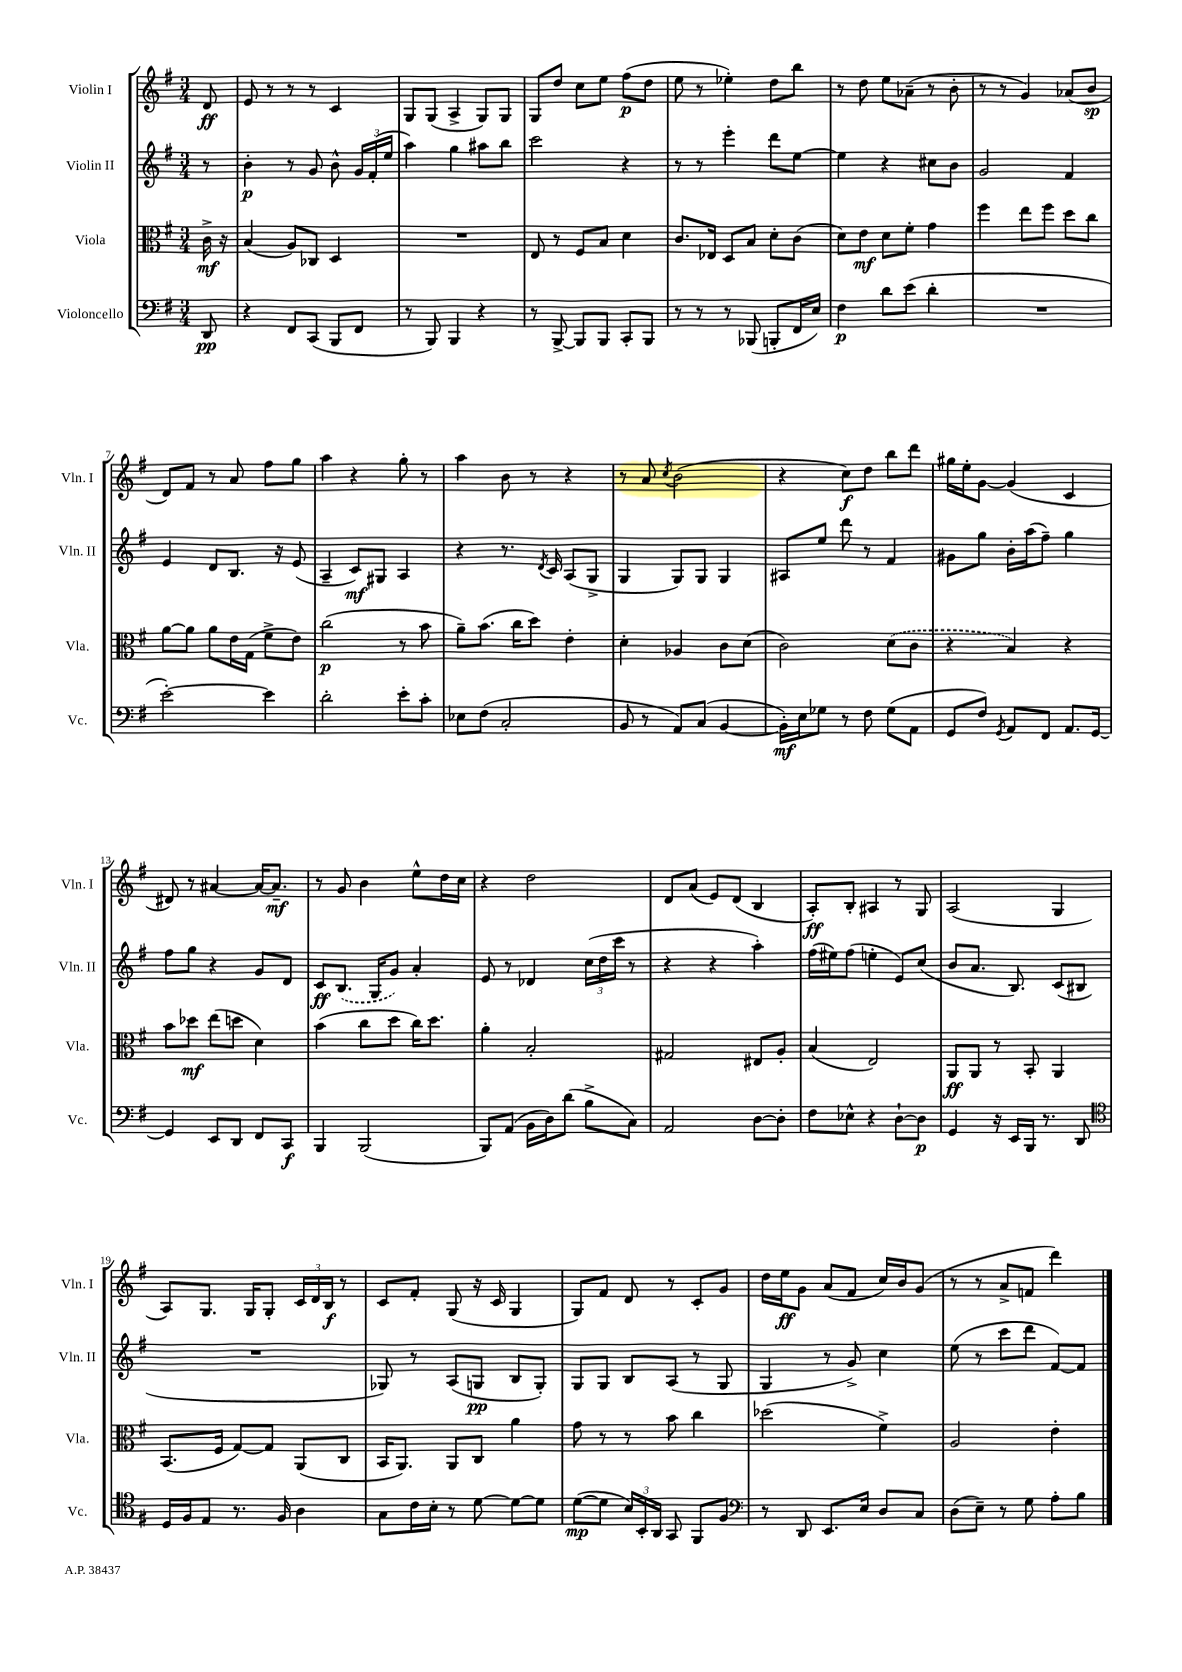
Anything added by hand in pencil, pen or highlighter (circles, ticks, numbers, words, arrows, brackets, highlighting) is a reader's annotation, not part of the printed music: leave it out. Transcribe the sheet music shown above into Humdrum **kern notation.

**kern	**kern	**kern	**kern
*staff4	*staff3	*staff2	*staff1
*clefF4	*clefC3	*clefG2	*clefG2
*k[f#]	*k[f#]	*k[f#]	*k[f#]
*M3/4	*M3/4	*M3/4	*M3/4
8DD	16c^	8r	8d
.	16r	.	.
=	=	=	=
4r	(4B	4b'	8e
.	.	.	8r
8FF#	8A)	8r	8r
(8CC	8C-	8g	8r
8BBB	4D	8b^^	4c
8FF#	.	24g	.
.	.	(24f#'	.
.	.	24ee	.
=	=	=	=
8r	2.r	4aa)	8G
8BBB)	.	.	(8G
4BBB	.	4gg	4A^
4r	.	8aa#	8G)
.	.	8bb	8G
=	=	=	=
8r	8E	2ccc	8G
[8BBB^	8r	.	8dd
8BBB]	8F#	.	8cc
8BBB	8B	.	8ee
8CC'	4d	4r	(8ff#
8BBB	.	.	8dd
=	=	=	=
8r	8.c	8r	8ee
8r	.	8r	8r
.	16E-	.	.
8r	8D	4eee'	4ee-')
(8BBB-	8B	.	.
8BBB'	8d'	8ddd	8dd
16FF#	(8c	[8ee	8bb
16E)	.	.	.
=	=	=	=
4F#	8d)	4ee]	8r
.	8e	.	8dd
8d	8d	4r	8ee
(8e	8f#'	.	(8a-~
4d'	4g	8cc#	8r
.	.	8b	8b'
=	=	=	=
2.r	4ff#	2g	8r
.	.	.	8r
.	8ee	.	4g)
.	8ff#	.	.
.	8dd	4f#	(8a-
.	8cc	.	8b
=	=	=	=
[2e')	[8a	4e	8d)
.	8a]	.	8f#
.	8a	8d	8r
.	16e	8.B	8a
.	(16G	.	.
4e]	8f#^	.	8ff#
.	.	16r	.
.	8e)	(8e	8gg
=	=	=	=
2d'	(2cc	4A~	4aa
.	.	8c)	4r
.	.	8G#	.
8e'	8r	4A	8gg'
8c'	8b	.	8r
=	=	=	=
8E-	8a~)	4r	4aa
(8F#	(8.b	.	.
2C'	.	8.r	8b
.	16cc	.	.
.	8dd)	.	8r
.	.	8qd	.
.	.	16c	.
.	4e'	(8A	4r
.	.	8G^	.
=	=	=	=
8BB	4d'	4G	8r
8r	.	.	8a
.	.	.	8qcc
8AA)	4A-	8G)	(2b
(8C	.	8G	.
[4BB	8c	4G	.
.	(8d	.	.
=	=	=	=
16BB'])	2c)	8A#	4r
16E	.	.	.
8G-	.	8ee	.
8r	.	8ddd	8cc)
8F#	.	8r	8dd
(8G-	(8d	4f#	8bb
8AA	8c	.	8ddd
=	=	=	=
8GG	4r	8g#	16gg#
.	.	.	16ee'
8F#)	.	8gg	[8g
8qGG	.	.	.
8AA	4B)	16b'	(4g]
.	.	(16aa	.
8FF#	.	8ff#~)	.
8.AA	4r	4gg	4c
[16GG	.	.	.
=	=	=	=
4GG]	8b	8ff#	8d#)
.	8dd-	8gg	8r
8EE	(8ee	4r	[4a#
8DD	8dd	.	.
8FF#	4d)	8g	16a#_
.	.	.	8.a#~]
8CC	.	8d	.
=	=	=	=
4BBB	(4b	8c	8r
.	.	(8.B	8g
(2BBB	8cc	.	4b
.	.	16G	.
.	8dd	8g)	.
.	16cc)	4a'	8ee^^
.	8.dd	.	.
.	.	.	16dd
.	.	.	16cc
=	=	=	=
8BBB)	4a'	8e	4r
(8AA	.	8r	.
16BB	2B'	4d-	2dd
16D)	.	.	.
(8d	.	.	.
8B^	.	(24cc	.
.	.	24dd	.
.	.	24ccc	.
8C)	.	8r	.
=	=	=	=
2AA	2G#	4r	8d
.	.	.	(8a
.	.	4r	8e)
.	.	.	(8d
[8D	8E#	4aa')	4B
8D']	8A'	.	.
=	=	=	=
8F#	(4B	(16ff#	8A')
.	.	16ee#)	.
8E-^^	.	(8ff#	8B'
4r	2E)	4ee'	4A#
[8D`	.	8e)	8r
8D]	.	(8cc	8G
=	=	=	=
4GG	8AA	8b	(2A
.	8AA	8.a	.
16r	8r	.	.
16EE	.	8.B)	.
16BBB	8BB'	.	.
8.r	.	.	.
.	4AA	(8c	4G
8DD	.	8B#	.
=	=	=	=
*clefC4	*	*	*
16D	(8.BB	2.r	8A)
16F#	.	.	.
8E	.	.	8.G
.	16F#	.	.
8.r	[8G)	.	.
.	.	.	16G
.	8G]	.	8G'
16F#	.	.	.
4A	(8AA	.	24c
.	.	.	24d
.	.	.	24B
.	8C	.	8r
=	=	=	=
8G	16BB	8G-)	8c
.	8.AA)	.	.
16c	.	8r	8f#'
16B'	.	.	.
8r	8AA	(8A	(8G
[8d	8C	8G	16r
.	.	.	16c
8d_	4a	8B	4G
8d]	.	8G')	.
=	=	=	=
([8d	8g	8G	8G)
8d]	8r	8G	8f#
24B)	8r	8B	8d
24BB'	.	.	.
24AA	.	.	.
8GG	8b	(8A	8r
8FF#	4cc	8r	8c'
8F#	.	8G	8g
=	=	=	=
*clefF4	*	*	*
8r	(2dd-	4G	16dd
.	.	.	16ee
8DD	.	.	8g
8.EE	.	8r	(8a
.	.	8g^)	8f#
16E	.	.	.
8D	4f#^)	4cc	16cc)
.	.	.	16b
8C	.	.	(8g
=	=	=	=
(8D	2A	(8ee	8r
8E~)	.	8r	8r
8r	.	8ccc	8a^
8G	.	8ddd	8f
8A'	4e'	[8f#)	4ddd)
8B	.	8f#]	.
==	==	==	==
*-	*-	*-	*-
